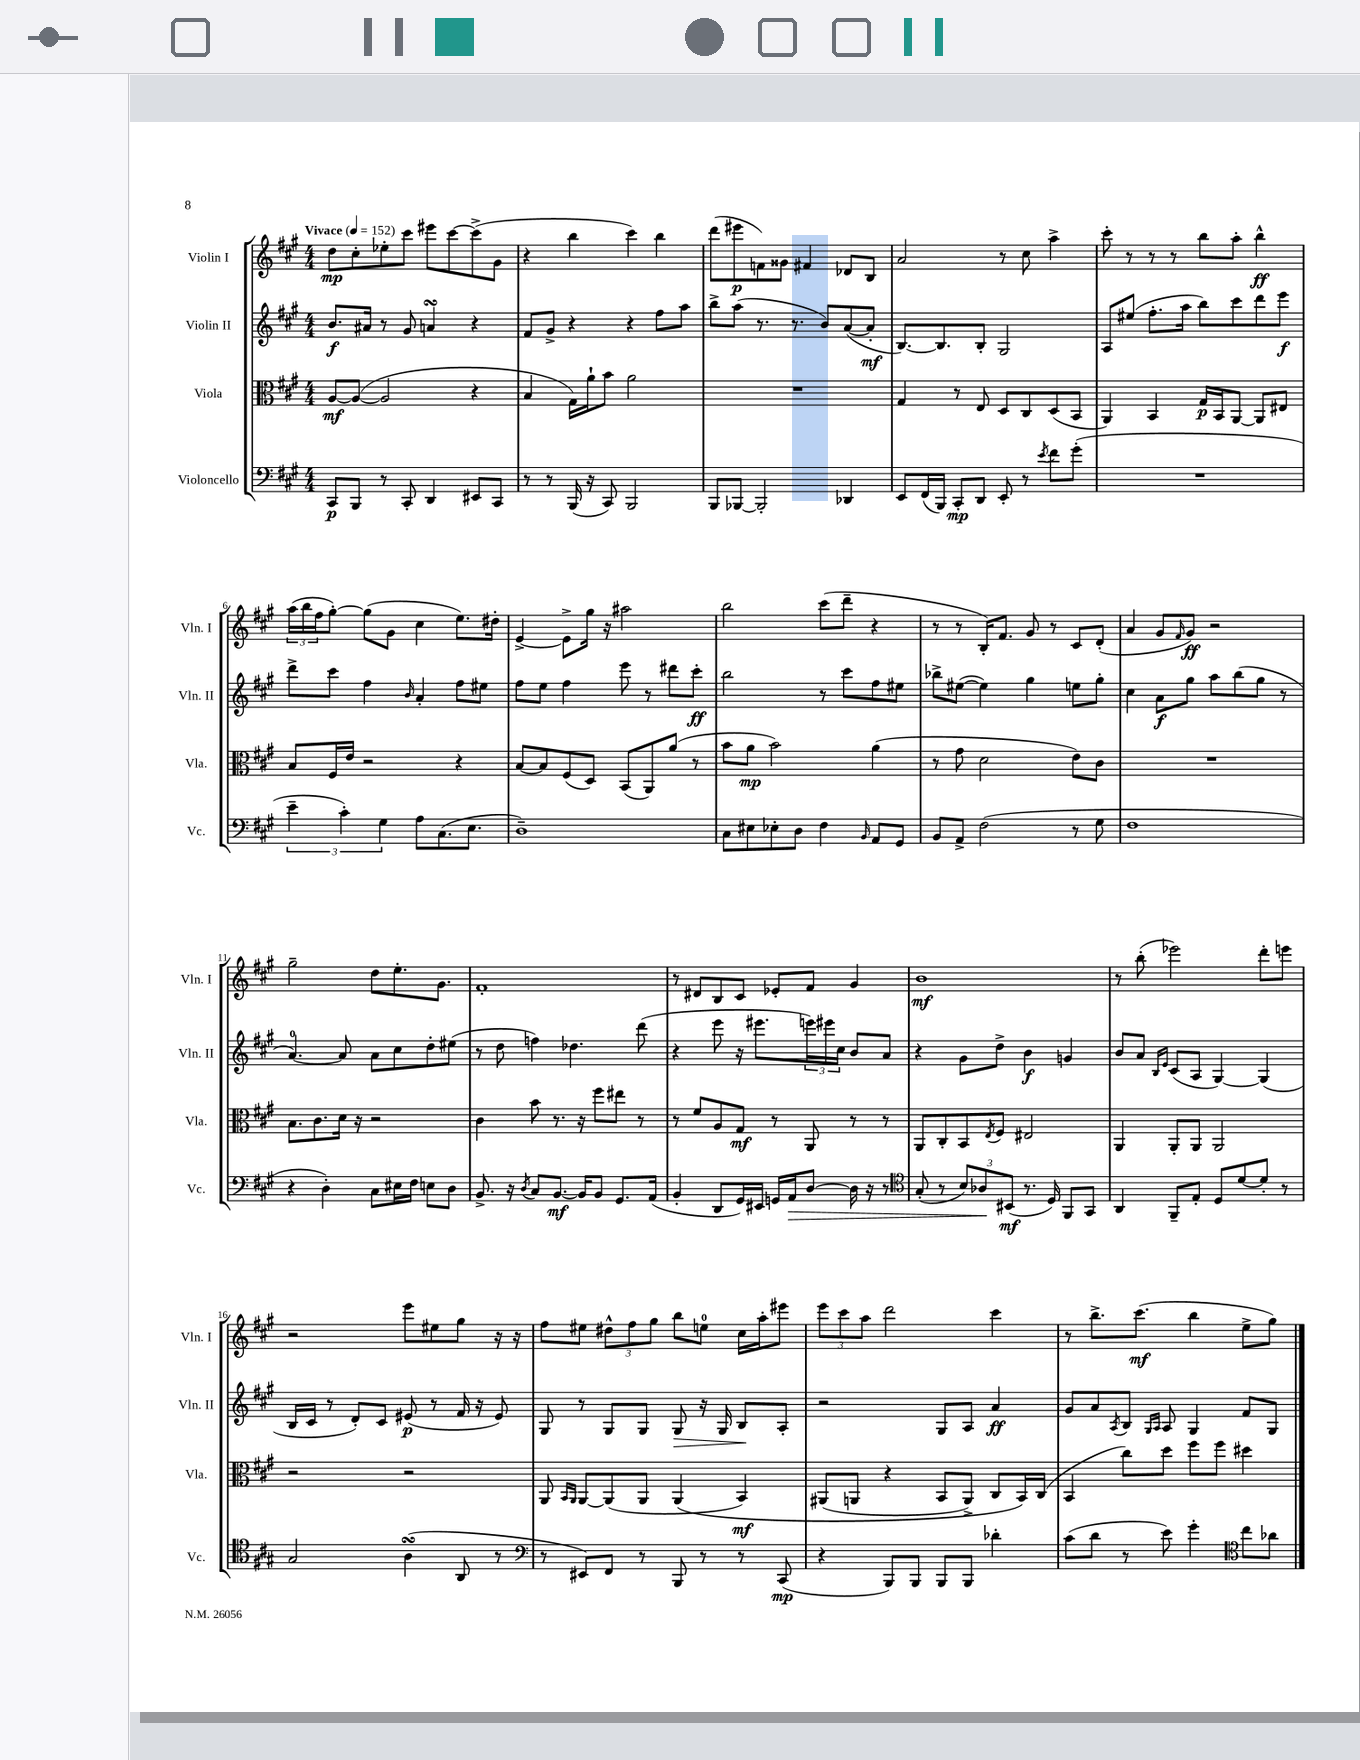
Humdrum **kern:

**kern	**dynam	**kern	**dynam	**kern	**dynam	**kern	**dynam
*part4	*part4	*part3	*part3	*part2	*part2	*part1	*part1
*staff4	*staff4	*staff3	*staff3	*staff2	*staff2	*staff1	*staff1
*I"Violoncello	*	*I"Viola	*	*I"Violin II	*	*I"Violin I	*
*I'Vc.	*	*I'Vla.	*	*I'Vln. II	*	*I'Vln. I	*
*clefF4	*	*clefC3	*	*clefG2	*	*clefG2	*
*k[f#c#g#]	*	*k[f#c#g#]	*	*k[f#c#g#]	*	*k[f#c#g#]	*
*M4/4	*	*M4/4	*	*M4/4	*	*M4/4	*
*MM152	*	*MM152	*	*MM152	*	*MM152	*
=1	=1	=1	=1	=1	=1	=1	=1
!	!	!	!	!	!	!LO:TX:a:B:t=Vivace	!
8CC#/L	p	[8A/L	mf	8.b/L	f	8dd\L	mp
8BBB/J	.	(8A/J_	.	.	.	8cc#'\	.
.	.	.	.	16a#X/Jk	.	.	.
8r	.	2A/]	.	8r	.	8ee-X'\	.
8CC#'/	.	.	.	8g#/	.	8ccc#\J	.
4DD/	.	.	.	4ansSSs/	.	8eee#X\L	.
.	.	.	.	.	.	[8ccc#\	.
8EE#X/L	.	4r	.	4r	.	(8ccc#^\]	.
8CC#/J	.	.	.	.	.	8g#\J	.
=2	=2	=2	=2	=2	=2	=2	=2
8r	.	4B/	.	8f#/L	.	4r	.
8r	.	.	.	8g#^/J	.	.	.
(16BBB/	.	16G#\LL)	.	4r	.	4bb\	.
16r	.	16a`\J	.	.	.	.	.
8CC#/)	.	8b\J	.	.	.	.	.
2BBB/	.	2a\	.	4r	.	4ccc#\)	.
.	.	.	.	8ff#\L	.	4bb\	.
.	.	.	.	8aa\J	.	.	.
=3	=3	=3	=3	=3	=3	=3	=3
8BBB/L	.	1r	.	8bb^\L	.	(8ddd\L	.
[8BBB-X/J	.	.	.	(8aa\J	.	8eee#X\	p
2BBB-'/]	.	.	.	8.r	.	8fn\)	.
.	.	.	.	.	.	8g##X\J	.
.	.	.	.	8.r	.	.	.
.	.	.	.	.	.	4f#X/	.
.	.	.	.	8b/L)	.	.	.
4DD-X/	.	.	.	([8a/	.	8d-X/L	.
.	.	.	.	8a'/J]	mf	8B/J	.
=4	=4	=4	=4	=4	=4	=4	=4
8EE/L	.	4G#/	.	[8.B/L)	.	2a/	.
(16FF#/L	.	.	.	.	.	.	.
16BBB/JJ)	.	.	.	8.B/]	.	.	.
8CC#'/L	mp	8r	.	.	.	.	.
8DD/J	.	8E/	.	8B'/J	.	.	.
8EE'/	.	8D/L	.	2G#/	.	8r	.
8r	.	8C#/	.	.	.	8cc#\	.
8qe/	.	.	.	.	.	.	.
8f#\L	.	(8D/	.	.	.	4aa^\	.
(8g#'\J	.	8BB/J	.	.	.	.	.
=5	=5	=5	=5	=5	=5	=5	=5
1r	.	4AA/)	.	8A/L	.	8ccc#'\	.
.	.	.	.	(8ee#X/J	.	8r	.
.	.	4BB/	.	8.ff#'\L	.	8r	.
.	.	.	.	.	.	8r	.
.	.	.	.	16aa\Jk	.	.	.
.	.	16G#/LL	p	8bb\L)	.	8bb\L	.
.	.	16BB/J	.	.	.	.	.
.	.	[8AA/J	.	8ccc#\	.	8aa'\J	.
.	.	8AA/L]	.	8ddd\	.	4bb^^\	ff
.	.	8E#X/J	.	8eee\J	f	.	.
!!LO:LB:g=z
=6	=6	=6	=6	=6	=6	=6	=6
6e~\	.	8B/L	.	8ddd^\L	.	(24aa\LL	.
.	.	.	.	.	.	24bb\	.
.	.	.	.	.	.	24ff#\J	.
.	.	16F#/L	.	8ccc#\J	.	[8gg#'\J)	.
6c#'\)	.	.	.	.	.	.	.
.	.	16e/JJ	.	.	.	.	.
.	.	2r	.	4ff#\	.	(8gg#\L]	.
6G#\	.	.	.	.	.	.	.
.	.	.	.	.	.	8g#\J	.
.	.	.	.	16qqb/	.	.	.
8A\L	.	.	.	4a'/	.	4cc#\	.
(8.C#\	.	.	.	.	.	.	.
.	.	4r	.	8ff#\L	.	8.ee\L)	.
8.E\J	.	.	.	.	.	.	.
.	.	.	.	8ee#X\J	.	.	.
.	.	.	.	.	.	16dd#X'\Jk	.
=7	=7	=7	=7	=7	=7	=7	=7
1D~)	.	[8B/L	.	8ff#\L	.	[4e^/	.
.	.	8B/]	.	8ee\J	.	.	.
.	.	(8F#/	.	4ff#\	.	8e^\L]	.
.	.	8D/J)	.	.	.	16gg#\Jk	.
.	.	.	.	.	.	16r	.
.	.	(8BB/L	.	8eee\	.	2aa#X\	.
.	.	8AA/)	.	8r	.	.	.
.	.	(8a/J	.	8ddd#X\L	.	.	.
.	.	8r	.	8ccc#'\J	ff	.	.
=8	=8	=8	=8	=8	=8	=8	=8
8C#\L	.	8b\L	.	2bb\	.	2bb\	.
8E#X\	.	8a\J	mp	.	.	.	.
8E-X'\	.	2b\)	.	.	.	.	.
8D\J	.	.	.	.	.	.	.
4F#\	.	.	.	8r	.	(8ccc#\L	.
.	.	.	.	8ccc#\L	.	8ddd~\J	.
16qqBB/	.	.	.	.	.	.	.
8AA/L	.	(4a\	.	8ff#\	.	4r	.
8GG#/J	.	.	.	8ee#X\J	.	.	.
=9	=9	=9	=9	=9	=9	=9	=9
8BB/L	.	8r	.	8bb-X^\L	.	8r	.
8AA^/J	.	8g#\	.	([8ee#X\J	.	8r	.
(2F#\	.	2d\	.	4ee#\])	.	16B'/KL)	.
.	.	.	.	.	.	8.f#/J	.
.	.	.	.	4gg#\	.	8g#/	.
.	.	.	.	.	.	8r	.
8r	.	8e\L)	.	8een\L	.	8c#/L	.
8G#\	.	8c#\J	.	8gg#'\J	.	(8d'/J	.
=10	=10	=10	=10	=10	=10	=10	=10
1F#	.	1r	.	4cc#\	.	4a/	.
.	.	.	.	8a\L	f	8g#/L	.
.	.	.	.	.	.	16qqf#/	.
.	.	.	.	8gg#\J	.	8g#/J)	ff
.	.	.	.	8aa\L	.	2r	.
.	.	.	.	(8bb\	.	.	.
.	.	.	.	8gg#\J	.	.	.
.	.	.	.	8r	.	.	.
!!LO:LB:g=z
=11	=11	=11	=11	=11	=11	=11	=11
4r	.	8.B\L	.	[4.a/)	.	2gg#~\	.
.	.	8.c#\	.	.	.	.	.
4D'\)	.	.	.	.	.	.	.
.	.	16d\Jk	.	8a/]	.	.	.
.	.	16r	.	.	.	.	.
8C#\L	.	2r	.	8a\L	.	8dd\L	.
16E#X\L	.	.	.	8cc#\	.	8.ee'\	.
16F#\JJ	.	.	.	.	.	.	.
8En\L	.	.	.	8dd'\	.	.	.
.	.	.	.	.	.	8.g#\J	.
8D\J	.	.	.	(8ee#X\J	.	.	.
=12	=12	=12	=12	=12	=12	=12	=12
8.BB^/	.	4c#\	.	8r	.	1f#'	.
.	.	.	.	8dd\	.	.	.
16r	.	.	.	.	.	.	.
8qD/	.	.	.	.	.	.	.
8C#/L	.	8b\	.	4ffn\)	.	.	.
[8.BB/J	mf	8.r	.	.	.	.	.
.	.	.	.	4.dd-X\	.	.	.
16BB/KL]	.	16r	.	.	.	.	.
8BB/J	.	8ff#\L	.	.	.	.	.
8.GG#/L	.	8ee#X\J	.	.	.	.	.
.	.	8r	.	(8ddd\	.	.	.
(16AA/Jk	.	.	.	.	.	.	.
=13	=13	=13	=13	=13	=13	=13	=13
4BB'/	.	8r	.	4r	.	8r	.
.	.	8f#/L	.	.	.	8d#X/L	.
8DD/L	.	8A/	.	8eee\	.	8B/	.
16GG#/L)	.	8G#/J	mf	16r	.	8c#/J	.
16EE#X/JJ	.	.	.	8.eee#X\L	.	.	.
16GGn/LL	.	8r	.	.	.	8e-X'/L	.
!	!LO:HP:b	!	!	!	!	!	!
16AA/J	>	.	.	.	.	.	.
[8D/J	.	8AA/	.	24eeen\L)	.	8f#/J	.
.	.	.	.	24eee#X\	.	.	.
.	.	.	.	24cc#\JJ	.	.	.
16D\]	.	8r	.	8b/L	.	4g#/	.
16r	.	.	.	.	.	.	.
8r	.	8r	.	8a/J	.	.	.
=14	=14	=14	=14	=14	=14	=14	=14
*clefC4	*	*	*	*	*	*	*
(8G#'/	.	8AA/L	.	4r	.	1b	mf
8r	.	8C#'/	.	.	.	.	.
12B/L)	.	8BB/	.	8g#\L	.	.	.
12A-X/	.	.	.	.	.	.	.
.	.	8qE/	.	.	.	.	.
.	.	8F#/J	.	8dd^\J	.	.	.
(12BB#X/J	] mf	.	.	.	.	.	.
8.r	.	2E#X/	.	4b\	f	.	.
16D/)	.	.	.	.	.	.	.
8FF#/L	.	.	.	4gn/	.	.	.
8GG#/J	.	.	.	.	.	.	.
=15	=15	=15	=15	=15	=15	=15	=15
4AA/	.	4AA/	.	8b/L	.	8r	.
.	.	.	.	8a/J	.	(8bb'\	.
.	.	.	.	16qqB/LL	.	.	.
.	.	.	.	16qqe/JJ	.	.	.
8FF#~/L	.	8AA'/L	.	(8c#/L	.	2eee-X\)	.
8E'/J	.	8AA/J	.	8A/J	.	.	.
8D/L	.	2AA/	.	[4G#/)	.	.	.
[8d/	.	.	.	.	.	.	.
8d'/J]	.	.	.	(4G#/]	.	8ddd'\L	.
8r	.	.	.	.	.	8eeen\J	.
!!LO:LB:g=z
=16	=16	=16	=16	=16	=16	=16	=16
2G#/	.	2r	.	16B/LL	.	2r	.
.	.	.	.	16c#/JJ	.	.	.
.	.	.	.	8r	.	.	.
.	.	.	.	8d'/L)	.	.	.
.	.	.	.	8c#/J	.	.	.
(4AsSSs\	.	2r	.	(8e#X/	p	8eee\L	.
.	.	.	.	8r	.	8ee#X\	.
8AA/	.	.	.	16f#/	.	8gg#\J	.
.	.	.	.	16r	.	.	.
8r	.	.	.	8e#/)	.	16r	.
.	.	.	.	.	.	16r	.
=17	=17	=17	=17	=17	=17	=17	=17
*clefF4	*	*	*	*	*	*	*
8r	.	8AA/	.	8G#/	.	8ff#\L	.
.	.	16qqBB/LL	.	.	.	.	.
.	.	16qqAA/JJ	.	.	.	.	.
8EE#X/L)	.	[8AA/L	.	8r	.	8ee#X\J	.
8FF#/J	.	(8AA/]	.	8G#/L	.	12dd#X^^\L	.
.	.	.	.	.	.	12ff#\	.
8r	.	8AA/J	.	8G#/J	.	.	.
.	.	.	.	.	.	12gg#\J	.
!	!	!	!	!	!LO:HP:b	!	!
8BBB/	.	(4AA/	.	8G#/	>	8bb\L	.
8r	.	.	.	16r	.	8een\J	.
.	.	.	.	16G#/	.	.	.
8r	.	4BB/)	mf	8B/L	.	16cc#\LL	.
.	.	.	.	.	.	16aa'\J	.
(8CC#/	mp	.	.	8A'/J	]	8eee#X\J	.
=18	=18	=18	=18	=18	=18	=18	=18
4r	.	(8AA#X/L	.	2r	.	12eee\L	.
.	.	.	.	.	.	12ccc#\	.
.	.	8AAn/J	.	.	.	.	.
.	.	.	.	.	.	12aa\J	.
8BBB/L)	.	4r	.	.	.	2ddd\	.
8BBB/J	.	.	.	.	.	.	.
8BBB/L	.	8BB/L	.	8G#/L	.	.	.
8BBB/J	.	8AA^/J)	.	8A/J	.	.	.
4d-X'\	.	8C#/L	.	4a/	ff	4ccc#\	.
.	.	16BB/L)	.	.	.	.	.
.	.	(16C#/JJ	.	.	.	.	.
=19	=19	=19	=19	=19	=19	=19	=19
(8c#\L	.	4BB/	.	8g#/L	.	8r	.
8d\J	.	.	.	8a/	.	8.bb^\L	.
.	.	.	.	8qA/	.	.	.
8r	.	8cc#\L)	.	8B/J	.	.	.
.	.	.	.	.	.	(8.ccc#\J	mf
.	.	.	.	16qqG#/LL	.	.	.
.	.	.	.	16qqA/JJ	.	.	.
8e\)	.	8dd\J	.	8A/	.	.	.
4g#'\	.	8ff#\L	.	4G#/	.	4bb\	.
.	.	8ff#\J	.	.	.	.	.
*clefC4	*	*	*	*	*	*	*
8cc#\L	.	4dd#X\	.	8f#/L	.	8ee^\L	.
8a-X\J	.	.	.	8G#/J	.	8gg#\J)	.
==	==	==	==	==	==	==	==
*-	*-	*-	*-	*-	*-	*-	*-
